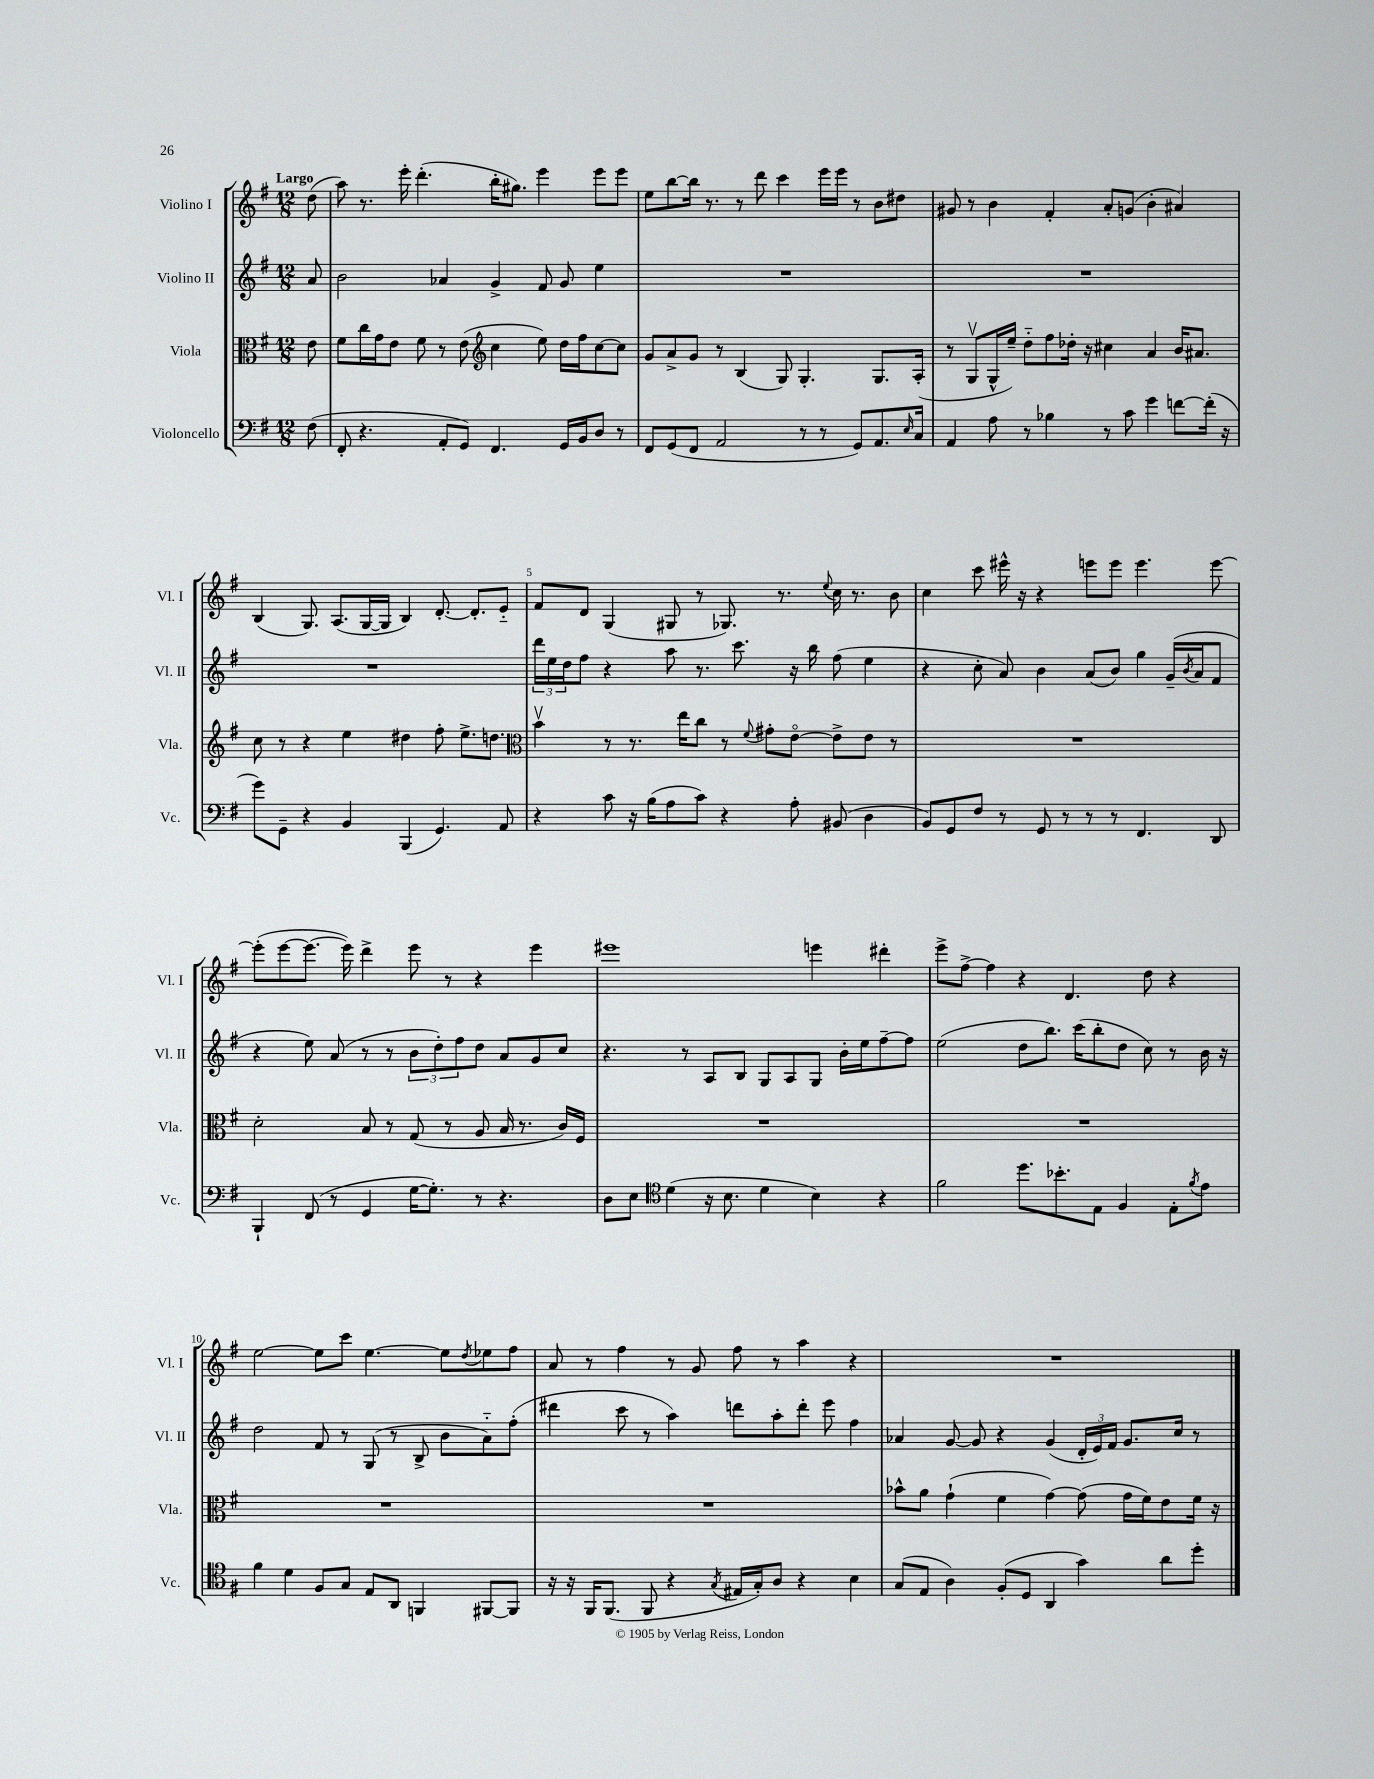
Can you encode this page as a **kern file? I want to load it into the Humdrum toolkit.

**kern	**kern	**kern	**kern
*staff4	*staff3	*staff2	*staff1
*clefF4	*clefC3	*clefG2	*clefG2
*k[f#]	*k[f#]	*k[f#]	*k[f#]
*M12/8	*M12/8	*M12/8	*M12/8
(8F#\	8e\	8a/	(8dd\
=	=	=	=
8FF#'/	8f#\L	2b\	8aa\)
4.r	16cc\L	.	8.r
.	16g\J	.	.
.	8e\J	.	.
.	.	.	16eee'\
.	8f#\	.	(4.ddd'\
8AA'/L	8r	4a-/	.
8GG/J)	(8e\	.	.
*	*clefG2	*	*
4.FF#/	4cc\	4g^/	16bb'\LK
.	.	.	8.gg#\J)
.	8ee\)	8f#/	4eee\
16GG/LL	16dd\LL	8g/	.
16BB/J	16ff#\J	.	.
8D/J	[8cc\	4ee\	8eee\L
8r	8cc\]J	.	8eee\J
=	=	=	=
8FF#/L	8g/L	1.r	8ee\L
(8GG/	8a^/	.	[8bb\
8FF#/J	8g/J	.	16bb\]Jk
.	.	.	8.r
2AA/	8r	.	.
.	(4B/	.	8r
.	.	.	8ddd\
.	8G/)	.	4ccc\
8r	4.G'/	.	.
8r	.	.	16eee\LL
.	.	.	16eee\JJ
8GG/L)	.	.	8r
8.AA/	8.G/L	.	8b\L
.	.	.	8dd#\J
16qqE/	.	.	.
16C/Jk	(16A'/Jk	.	.
=	=	=	=
4AA/	8r	1.r	8g#/
.	8Gv/L	.	8r
8A\	16G^^/L	.	4b\
.	16ee~/JJ)	.	.
8r	8dd'~\L	.	.
4B-\	8ff#\	.	4f#'/
.	16dd-'\Jk	.	.
.	16r	.	.
8r	4cc#\	.	8a'/L
8c\	.	.	(8g/J
4g\	4a/	.	4b'\
[8f\L	16b/LK	.	4a#/)
.	8.a#/J	.	.
(16f'\]Jk	.	.	.
16r	.	.	.
=	=	=	=
8g\L)	8cc\	1.r	(4B/
8GG~\J	8r	.	.
4r	4r	.	8.G/)
.	.	.	(8.A/L
4BB/	4ee\	.	.
.	.	.	[16G/L
.	.	.	16G/]JJ
(4BBB/	4dd#\	.	4B/)
4.GG/)	8ff#'\	.	[8.d'/
.	8.ee^\L	.	.
.	.	.	8.d'/]L
.	8.dd\J	.	.
8AA/	.	.	8e'~/J
=	=	=	=
*	*clefC3	*	*
4r	4bv\	24ddd\LL	8f#/L
.	.	24ee\	.
.	.	24dd\J	.
.	.	8ff#\J	8d/J
8c\	8r	4r	(4G/
16r	8.r	.	.
(16B\LK	.	.	.
8A\	.	8aa\	8G#/
.	16ee\LK	.	.
8c\J)	8cc\J	8.r	8r
4r	8r	.	8.G-/)
.	.	8.ccc\	.
.	8qqf#/	.	.
.	8g#'\L	.	.
.	.	.	8.r
8A'\	[8eo\J	16r	.
.	.	16bb\	.
.	.	.	8qqee/
(8BB#/	8e^\]L	(8ff#\	16cc\
.	.	.	8.r
4D\	8e\J	4ee\	.
.	8r	.	8b\
=	=	=	=
8BB/L)	1.r	4r	4cc\
8GG/	.	.	.
8F#/J	.	8cc'\	8ccc\
8r	.	8a/)	16eee#^^\
.	.	.	16r
8GG/	.	4b\	4r
8r	.	.	.
8r	.	(8a/L	8eee\L
8r	.	8b/J)	8eee\J
4.FF#/	.	4gg\	4.eee\
.	.	(16g~/LL	.
.	.	8qb/	.
.	.	16a/J	.
8DD/	.	8f#/J	[8eee\
=	=	=	=
4BBB`/	2d'\	4r	(8eee'\]L
.	.	.	[8eee\
(8FF#/	.	8ee\)	8.eee\_J
8r	.	(8a/	.
.	.	.	16eee\])
4GG/	8B/	8r	4ddd^\
.	8r	8r	.
[16G\LK	(8G/	12b\L	8eee\
8.G'\]J)	.	.	.
.	.	12dd'\)	.
.	8r	.	8r
.	.	12ff#\	.
8r	8A/	8dd\J	4r
4.r	16B/	8a/L	.
.	8.r	.	.
.	.	8g/	4eee\
.	16c/LL)	8cc/J	.
.	16F#/JJ	.	.
=	=	=	=
8D\L	1.r	4.r	1eee#
8E\J	.	.	.
*clefC4	*	*	*
(4d\	.	.	.
.	.	8r	.
16r	.	8A/L	.
8.B\	.	.	.
.	.	8B/J	.
4d\	.	8G/L	.
.	.	8A/	.
4B\)	.	8G/J	4eee\
.	.	16b'\LL	.
.	.	16ee\J	.
4r	.	[8ff#~\	4ddd#'\
.	.	8ff#\]J	.
=	=	=	=
2f#\	1.r	(2ee\	8eee^\L
.	.	.	[8ff#^\J
.	.	.	4ff#\]
8.dd\L	.	8dd\L	4r
.	.	8.bb\J)	.
8.b-'\	.	.	.
.	.	.	4.d/
.	.	(16ccc\LK	.
8E\J	.	8bb'\	.
4F#/	.	8dd\J	.
.	.	8cc\)	8dd\
8E'\L	.	8r	4r
8qf#/	.	.	.
8e\J	.	16b\	.
.	.	16r	.
=	=	=	=
4f#\	1.r	2dd\	[2ee\
4d\	.	.	.
8F#/L	.	8f#/	8ee\]L
8G/J	.	8r	8ccc\J
8E/L	.	(8G/	[4.ee\
8AA/J	.	8r	.
4FF/	.	8B^/	.
.	.	8b\L	8ee\]L
.	.	.	8qdd/
[8FF#/L	.	8a'~\)	8ee-\
8FF#/]J	.	(8ff#'\J	8ff#\J
=	=	=	=
16r	1.r	4ddd#\	8a/
16r	.	.	.
16FF#/LK	.	.	8r
(8.FF#/J	.	.	.
.	.	8ccc\	4ff#\
8FF#/	.	8r	.
4r	.	4aa\)	8r
.	.	.	8g/
8qG/	.	.	.
16E#/LL	.	8ddd\L	8ff#\
16G'/J)	.	.	.
8A/J	.	8aa'\	8r
4r	.	8ddd'\J	4aa\
.	.	8eee\	.
4B\	.	4ff#\	4r
=	=	=	=
(8G/L	8b-^^\L	4a-/	1.r
8E/J	8a\J	.	.
4A\)	(4g`\	[8g/	.
.	.	8g/]	.
(8F#'/L	4f#\	4r	.
8D/J	.	.	.
4AA/	[4g\)	(4g/	.
4g\)	(8g\]	24d'/LL	.
.	.	24e/)	.
.	.	24f#/JJ	.
.	16g\LL	8.g/L	.
.	16f#\J)	.	.
8a\L	8e\	.	.
.	.	16cc/Jk	.
8dd'\J	16f#\Jk	8r	.
.	16r	.	.
==	==	==	==
*-	*-	*-	*-
